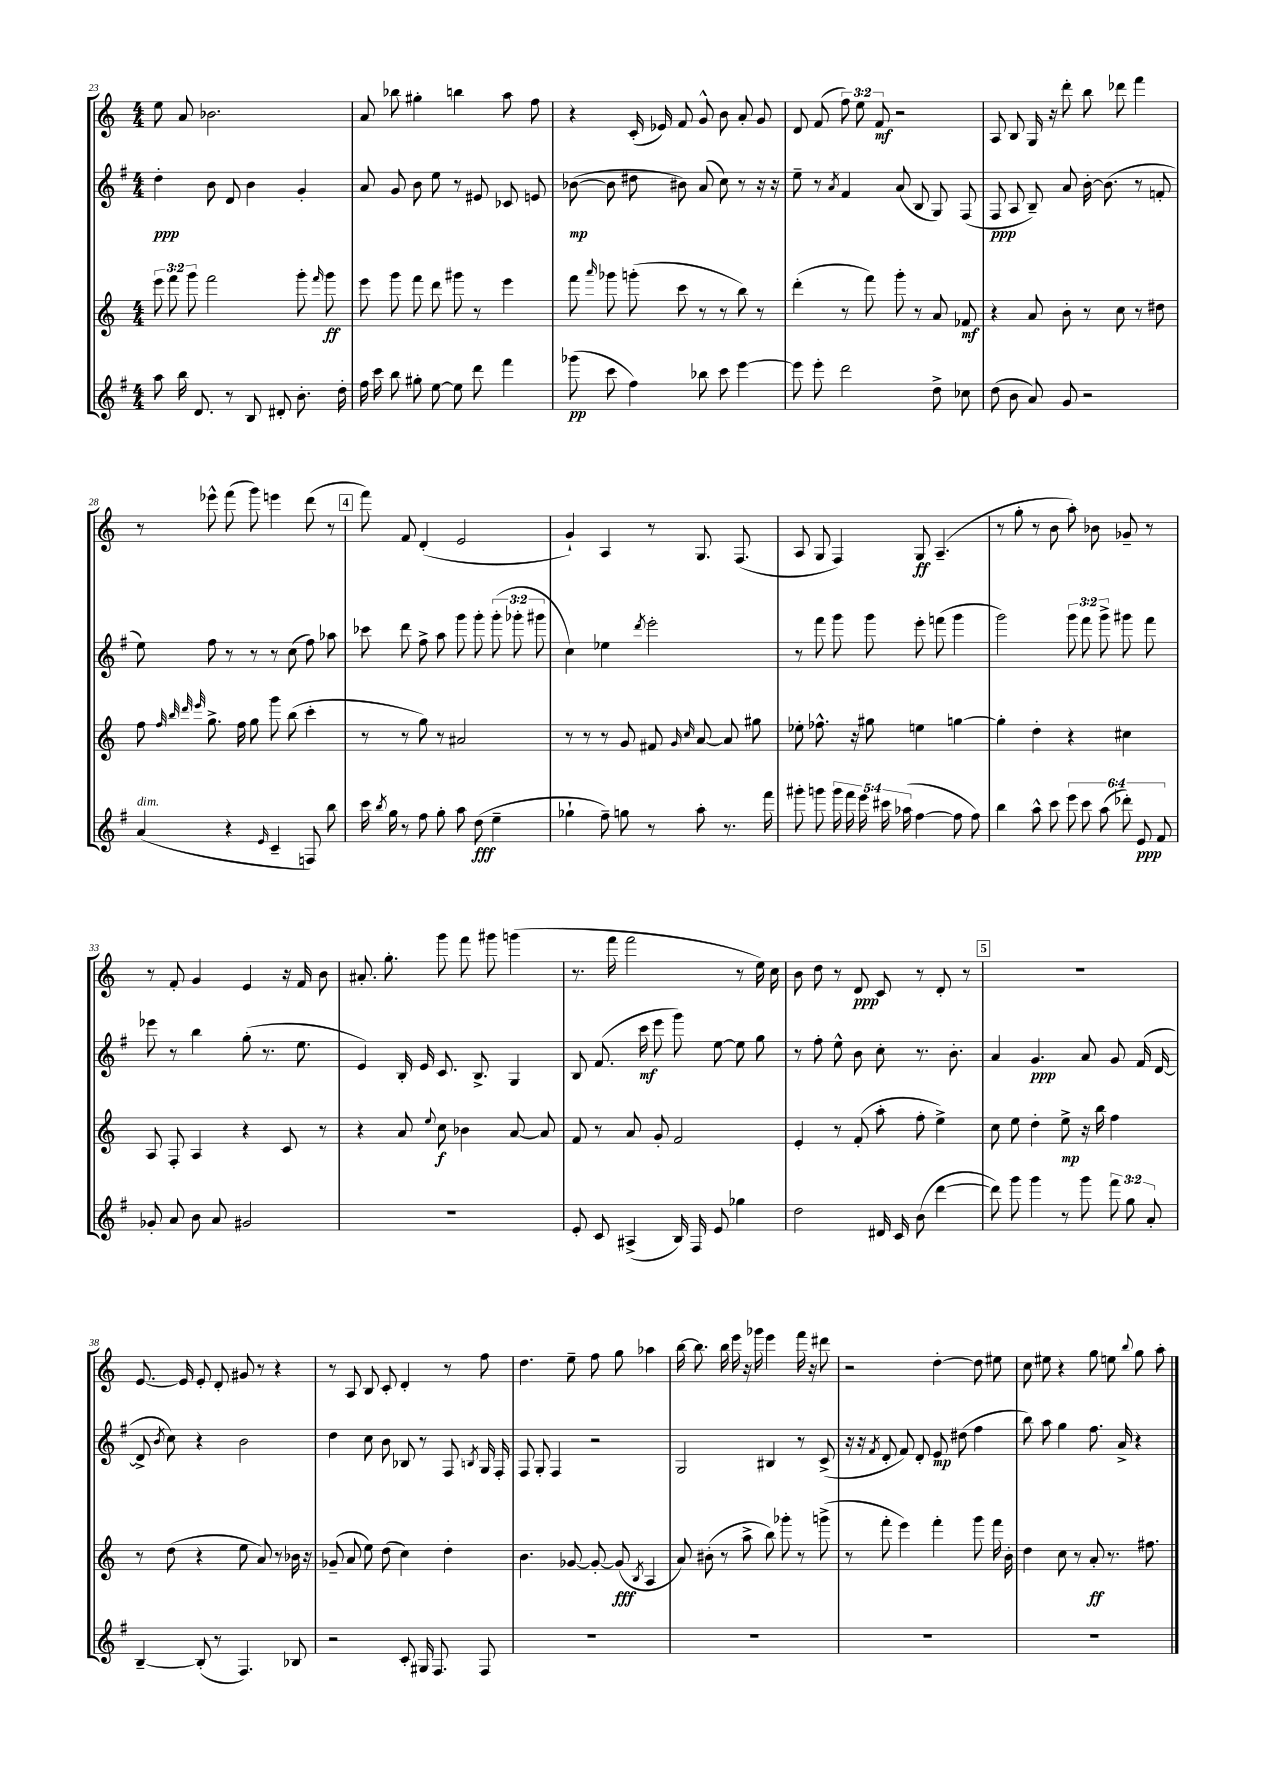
<<
\new StaffGroup <<
\new Staff = "s0" {
    \clef treble \key c \major \numericTimeSignature \time 4/4 \override Staff.TupletNumber.text = #tuplet-number::calc-fraction-text
    \autoBeamOff e''8 a'8 bes'2. |
    a'8 bes''8 gis''4-. b''4 a''8 f''8 |
    r4 c'16-.( ees'16) f'8 g'8-^ b'8 a'8-. g'8 |
    d'8 f'8( \tuplet 3/2 { f''8) e''8 f'8\mf } r2 |
    a8 b8 g16 r16 d'''8-. b''8 des'''8 f'''4 |
    r8 ees'''8-^ f'''8( g'''8) e'''4 d'''8( r8 |
    \mark \markup { \box "4" } f'''8) f'8 d'4-.( e'2 |
    g'4-!) a4 r8 g8. f8.( |
    a8 g8 f4) g8\ff a4.--( |
    r8 g''8-. r8 b'8 a''8-.) bes'8 ges'8-- r8 |
    r8 f'8-. g'4 e'4 r16 f'16 b'8 |
    ais'8.-. g''8.-. g'''8 f'''8 gis'''8 g'''4( |
    r8. f'''16 f'''2 r8 e''16) c''16 |
    b'8 d''8 r8 d'8\ppp c'8 r8 d'8-. r8 |
    \mark \markup { \box "5" } R1 |
    e'8.~ e'16 e'8-. d'8-. gis'8 r8 r4 |
    r8 a8 b8 c'8-. d'4-. r8 f''8 |
    d''4. e''8-- f''8 g''8 aes''4 |
    b''16~ b''8. b''16 e'''16 r16 ges'''16 e'''4 f'''16 r16 dis'''8 |
    r2 d''4~-. d''8 eis''8 |
    c''8 eis''8 r4 g''8 e''8 \appoggiatura { b''8 } g''8 a''8-. \bar "|." |
}
\new Staff = "s1" {
    \clef treble \key g \major \numericTimeSignature \time 4/4 \override Staff.TupletNumber.text = #tuplet-number::calc-fraction-text
    \autoBeamOff d''4-.\ppp b'8 d'8 b'4 g'4-. |
    a'8 g'8 b'8 e''8 r8 eis'8 ces'8 e'8 |
    bes'8~\mp( bes'8 dis''8 bis'8) a'8( c''8) r8 r16 r16 |
    e''8-- r8 \acciaccatura { a'8 } fis'4 a'8( b8 g8) fis8( |
    fis8\ppp a8 b8--) a'8 b'16~-. b'8.( r8 f'8-. |
    e''8) fis''8 r8 r8 r8 c''8( fis''8) aes''8 |
    \mark \markup { \box "4" } ces'''8 d'''8 fis''8-> a''8 g'''8 g'''8-. \tuplet 3/2 { g'''8-.( ges'''8-. gis'''8 } |
    c''4) ees''4 \acciaccatura { d'''8 } e'''2-. |
    r8 fis'''8 g'''8 g'''8 e'''8-. f'''8( g'''4 |
    g'''2) \tuplet 3/2 { g'''8 fis'''8 g'''8-> } gis'''8 fis'''8 |
    ees'''8 r8 b''4 g''8-.( r8. e''8. |
    e'4) b16-. e'16 c'8. b8.-> g4 |
    b8 fis'8.( c'''16\mf e'''8 g'''8) e''8~ e''8 g''8 |
    r8 fis''8-. e''8-^ b'8 c''8-. r8. b'8.-. |
    \mark \markup { \box "5" } a'4 g'4.\ppp a'8 g'8 fis'16( d'16~ |
    d'8-> \acciaccatura { b'8 } c''8) r4 b'2 |
    d''4 c''8 b'8 bes8 r8 fis8 \acciaccatura { b8 } g16 fis16-. |
    fis8 g8-. fis4 r2 |
    g2 bis4 r8 c'8->( |
    r16 r16 \acciaccatura { fis'8 } d'8-. fis'8) d'8-. e'8\mp dis''8( fis''4 |
    b''8) a''8 g''4 fis''8. a'16-> r4 \bar "|." |
}
\new Staff = "s2" {
    \clef treble \key c \major \numericTimeSignature \time 4/4 \override Staff.TupletNumber.text = #tuplet-number::calc-fraction-text
    \autoBeamOff \tuplet 3/2 { e'''8 f'''8 g'''8 } f'''2 g'''8-. \grace { f'''16 } g'''8\ff |
    e'''8 g'''8 f'''8 d'''8 gis'''8 r8 e'''4 |
    f'''8 \grace { a'''16 } ges'''8 g'''8-.( c'''8 r8 r8 b''8) r8 |
    d'''4-.( r8 f'''8) g'''8-. r8 a'8 fes'8\mf |
    r4 a'8 b'8-. r8 c''8 r8 dis''8 |
    f''8 \grace { f''32 b''32 d'''32 e'''32 } g''8.-> f''16 g''8 g'''8 b''8( c'''4-. |
    \mark \markup { \box "4" } r8 r8 g''8) r8 ais'2 |
    r8 r8 r8 g'8 fis'8 \grace { g'16 c''16 } a'8~ a'8 gis''8 |
    ees''8-. fes''8.-^ r16 gis''8 e''4 g''4~ |
    g''4-. d''4-. r4 cis''4 |
    a8 f8-. a4 r4 c'8 r8 |
    r4 a'8 \appoggiatura { e''8 } c''8\f bes'4 a'8~ a'8 |
    f'8 r8 a'8 g'8-. f'2 |
    e'4-. r8 f'8-.( a''8-. f''8-. e''4->) |
    \mark \markup { \box "5" } c''8 e''8 d''4-. e''8->\mp r16 b''16 f''4 |
    r8 d''8( r4 e''8 a'8) r8 bes'16 r16 |
    ges'8--( a'8 e''8) d''8( c''4) d''4-. |
    b'4. ges'8~ ges'8~-. ges'8\fff( \acciaccatura { b8 } a4 |
    a'8) bis'8-.( r8 a''8-> b''8) ges'''8-. r8 g'''8->( |
    r8 f'''8-. e'''4) f'''4-. g'''8 f'''16 b'16-. |
    d''4 c''8 r8 a'8-.\ff r8. fis''8. \bar "|." |
}
\new Staff = "s3" {
    \clef treble \key g \major \numericTimeSignature \time 4/4 \override Staff.TupletNumber.text = #tuplet-number::calc-fraction-text
    \autoBeamOff a''8 b''16 d'8. r8 b8 dis'8-. b'8.-. d''16-. |
    fis''16 c'''16 b''8 gis''8-. e''8~ e''8 d'''8 fis'''4 |
    ges'''8\pp( c'''8 fis''4) bes''8 c'''8 e'''4~ |
    e'''8 e'''8-. d'''2 d''8-> ces''8 |
    d''8( b'8 a'8) g'8 r2 |
    a'4^\markup { \italic "dim." }( r4 \grace { e'16 } c'4-- f8) b''8 |
    \mark \markup { \box "4" } c'''16 \acciaccatura { b''8 } g''16 r8 fis''8 g''8-. a''8 d''8\fff( e''4-- |
    ges''4-! fis''8--) g''8 r8 a''8-. r8. fis'''16 |
    gis'''8-. g'''8 \tuplet 5/4 { g'''16 fis'''16 e'''16 cis'''16 aes''16( } fis''4~ fis''8 fis''8) |
    b''4 a''8-^ c'''8 \tuplet 6/4 { e'''8 c'''8 a''8( des'''8-.) e'8\ppp fis'8 } |
    ges'8-. a'8 b'8 a'8 gis'2 |
    R1 |
    e'8-. c'8 ais4->( b16) fis16 e'8 ges''4 |
    d''2 dis'16 c'16 b'8( d'''4~ |
    \mark \markup { \box "5" } d'''8) g'''8 g'''4 r8 g'''8 \tuplet 3/2 { fis'''8 g''8 a'8-. } |
    b4~-- b8-.( r8 fis4.) bes8 |
    r2 c'8-. gis16 fis8. fis8 |
    R1 |
    R1 |
    R1 |
    R1 \bar "|." |
}
>>
>>
\layout { \context { \Score currentBarNumber = #23 } }
